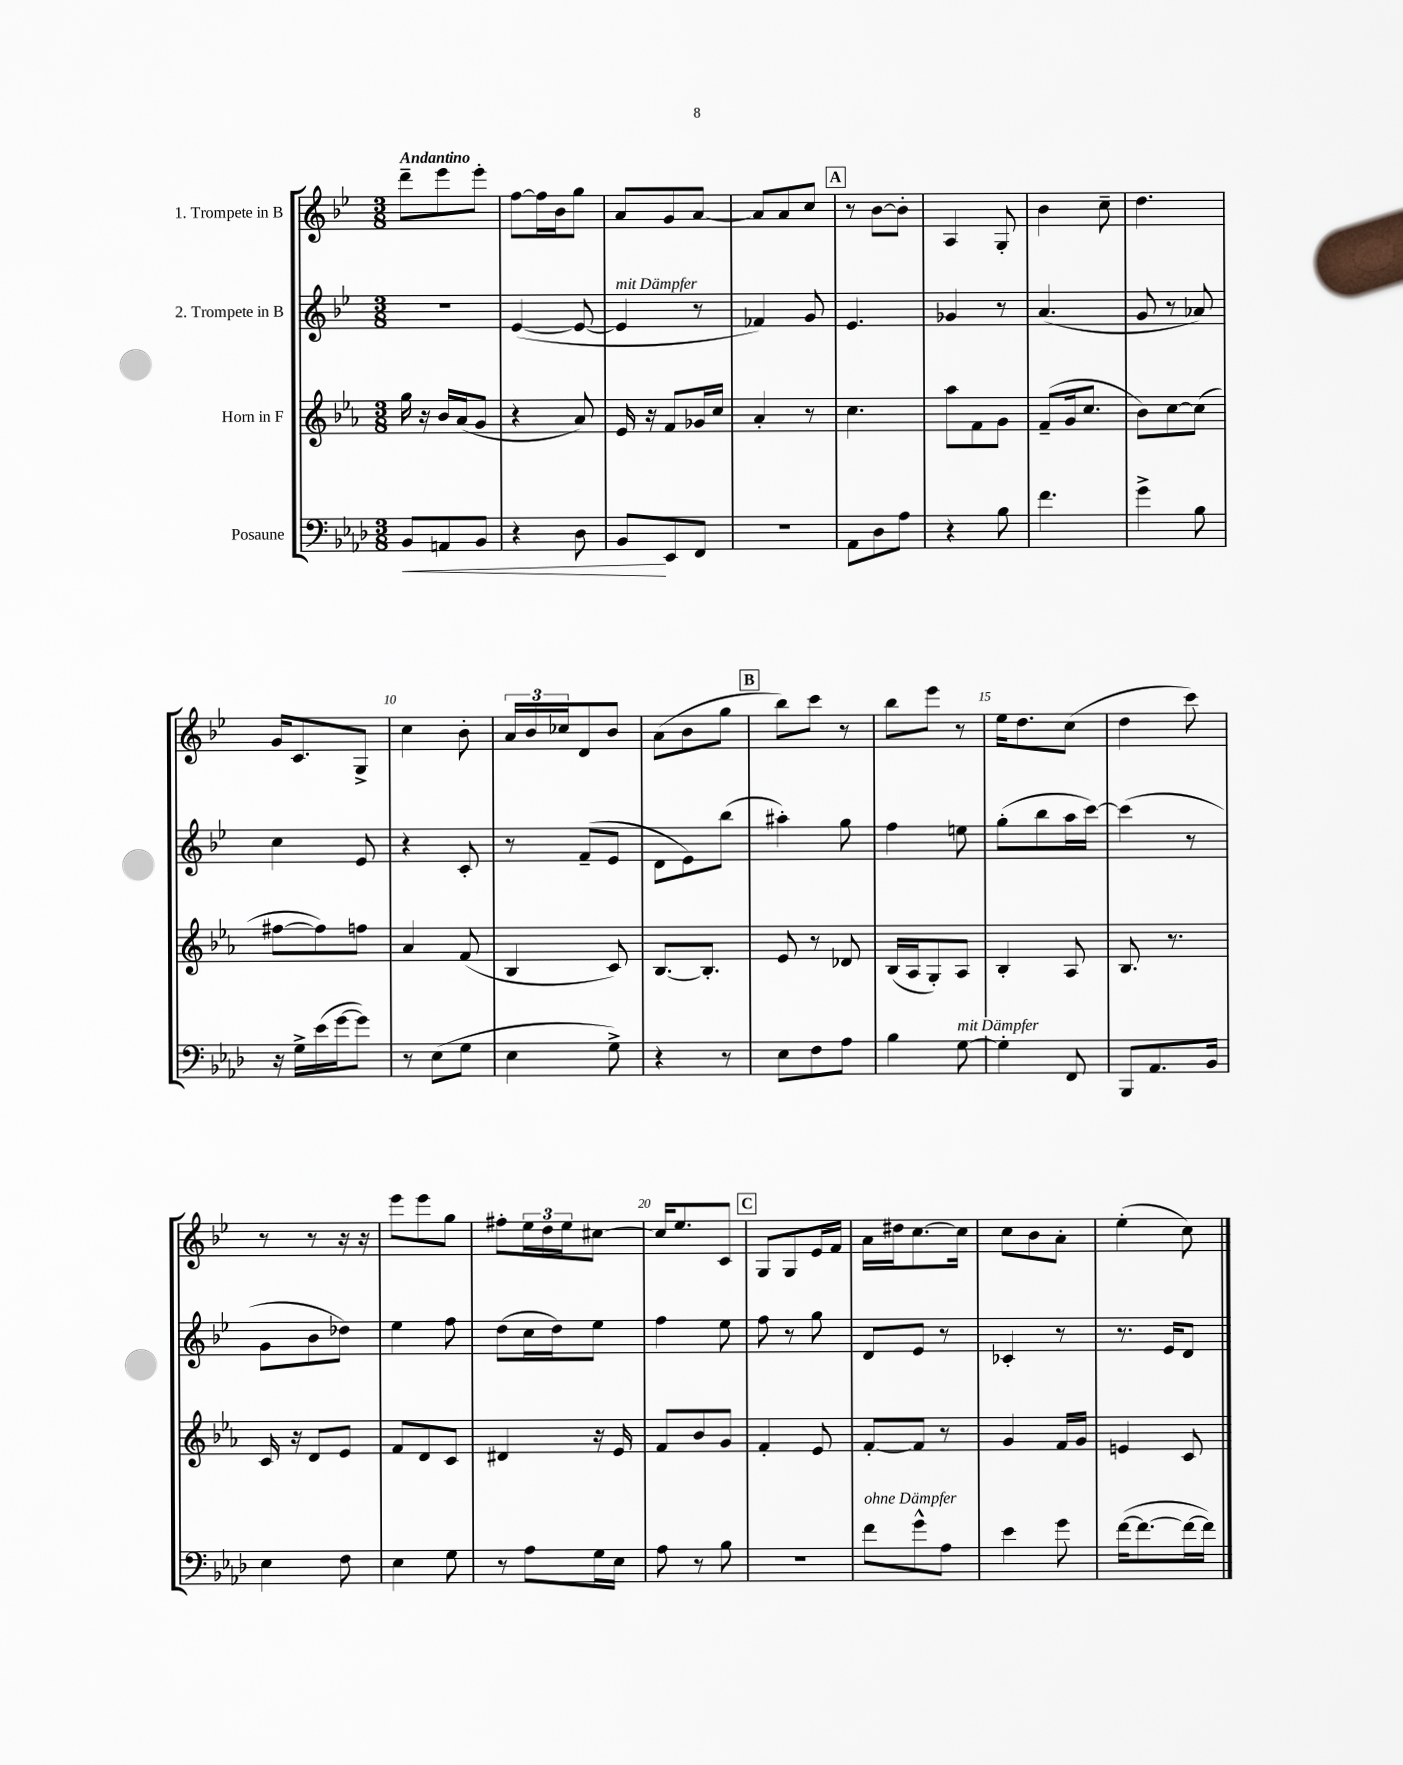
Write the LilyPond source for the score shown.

<<
\new StaffGroup <<
\new Staff = "s0" \with { instrumentName = "1. Trompete in B" } {
    \clef treble \key bes \major \numericTimeSignature \time 3/8 \tempo "Andantino"
    d'''8-- ees'''8 ees'''8-. |
    f''8~ f''16 bes'16 g''8 |
    a'8 g'8 a'8~ |
    a'8 a'8 c''8 |
    \mark \markup { \box "A" } r8 bes'8~ bes'8-. |
    a4 g8-. |
    bes'4 c''8-- |
    d''4. |
    g'16 c'8. g8-> |
    c''4 bes'8-. |
    \tuplet 3/2 { a'16 bes'16 ces''16 } d'8 bes'8 |
    a'8( bes'8 g''8 |
    \mark \markup { \box "B" } bes''8) c'''8 r8 |
    bes''8 ees'''8 r8 |
    ees''16 d''8. c''8( |
    d''4 c'''8) |
    r8 r8 r16 r16 |
    ees'''8 ees'''8 g''8 |
    fis''8-. \tuplet 3/2 { ees''16 d''16 ees''16 } cis''8~ |
    cis''16 ees''8. c'8 |
    \mark \markup { \box "C" } g8 g8 ees'16 f'16 |
    a'16 dis''16 c''8.~ c''16 |
    c''8 bes'8 a'8-. |
    ees''4-.( c''8) \bar "|." |
}
\new Staff = "s1" \with { instrumentName = "2. Trompete in B" } {
    \clef treble \key bes \major \numericTimeSignature \time 3/8
    R4. |
    ees'4~( ees'8~ |
    ees'4^\markup { \italic "mit Dämpfer" } r8 |
    fes'4) g'8 |
    \mark \markup { \box "A" } ees'4. |
    ges'4 r8 |
    a'4.( |
    g'8 r8 aes'8) |
    c''4 ees'8 |
    r4 c'8-. |
    r8 f'8--( ees'8 |
    d'8 ees'8) bes''8( |
    \mark \markup { \box "B" } ais''4-.) g''8 |
    f''4 e''8 |
    g''8-.( bes''8 a''16 c'''16~) |
    c'''4( r8 |
    g'8 bes'8 des''8) |
    ees''4 f''8 |
    d''8( c''16 d''16) ees''8 |
    f''4 ees''8 |
    \mark \markup { \box "C" } f''8 r8 g''8 |
    d'8 ees'8 r8 |
    ces'4-. r8 |
    r8. ees'16 d'8 \bar "|." |
}
\new Staff = "s2" \with { instrumentName = "Horn in F" } {
    \clef treble \key ees \major \numericTimeSignature \time 3/8
    g''16 r16 bes'16 aes'16( g'8 |
    r4 aes'8) |
    ees'16 r16 f'8 ges'16 c''16 |
    aes'4-. r8 |
    \mark \markup { \box "A" } c''4. |
    aes''8 f'8 g'8 |
    f'8--( g'16 c''8. |
    bes'8) c''8~ c''8( |
    fis''8~ fis''8) f''8 |
    aes'4 f'8( |
    bes4 c'8) |
    bes8.~ bes8.-. |
    \mark \markup { \box "B" } ees'8 r8 des'8 |
    bes16( aes16 g8-.) aes8 |
    bes4-. aes8 |
    bes8. r8. |
    c'16 r16 d'8 ees'8 |
    f'8 d'8 c'8 |
    dis'4 r16 ees'16 |
    f'8 bes'8 g'8 |
    \mark \markup { \box "C" } f'4-. ees'8 |
    f'8~-. f'8 r8 |
    g'4 f'16 g'16 |
    e'4 c'8 \bar "|." |
}
\new Staff = "s3" \with { instrumentName = "Posaune" } {
    \clef bass \key aes \major \numericTimeSignature \time 3/8
    bes,8\< a,8 bes,8 |
    r4 des8 |
    bes,8\! ees,8 f,8 |
    R4. |
    \mark \markup { \box "A" } aes,8 des8 aes8 |
    r4 bes8 |
    f'4. |
    g'4-> bes8 |
    r16 g16-> ees'16( g'16~ g'8) |
    r8 ees8( g8 |
    ees4 g8->) |
    r4 r8 |
    \mark \markup { \box "B" } ees8 f8 aes8 |
    bes4 g8~^\markup { \italic "mit Dämpfer" } |
    g4-. f,8 |
    bes,,8 aes,8. bes,16 |
    ees4 f8 |
    ees4 g8 |
    r8 aes8 g16 ees16 |
    aes8 r8 bes8 |
    \mark \markup { \box "C" } R4. |
    f'8^\markup { \italic "ohne Dämpfer" } g'8-^ aes8 |
    ees'4 g'8 |
    f'16~( f'8.~ f'16~ f'16) \bar "|." |
}
>>
>>
\layout { \context { \Score \override BarNumber.break-visibility = ##(#f #t #t) barNumberVisibility = #(every-nth-bar-number-visible 5) } }
